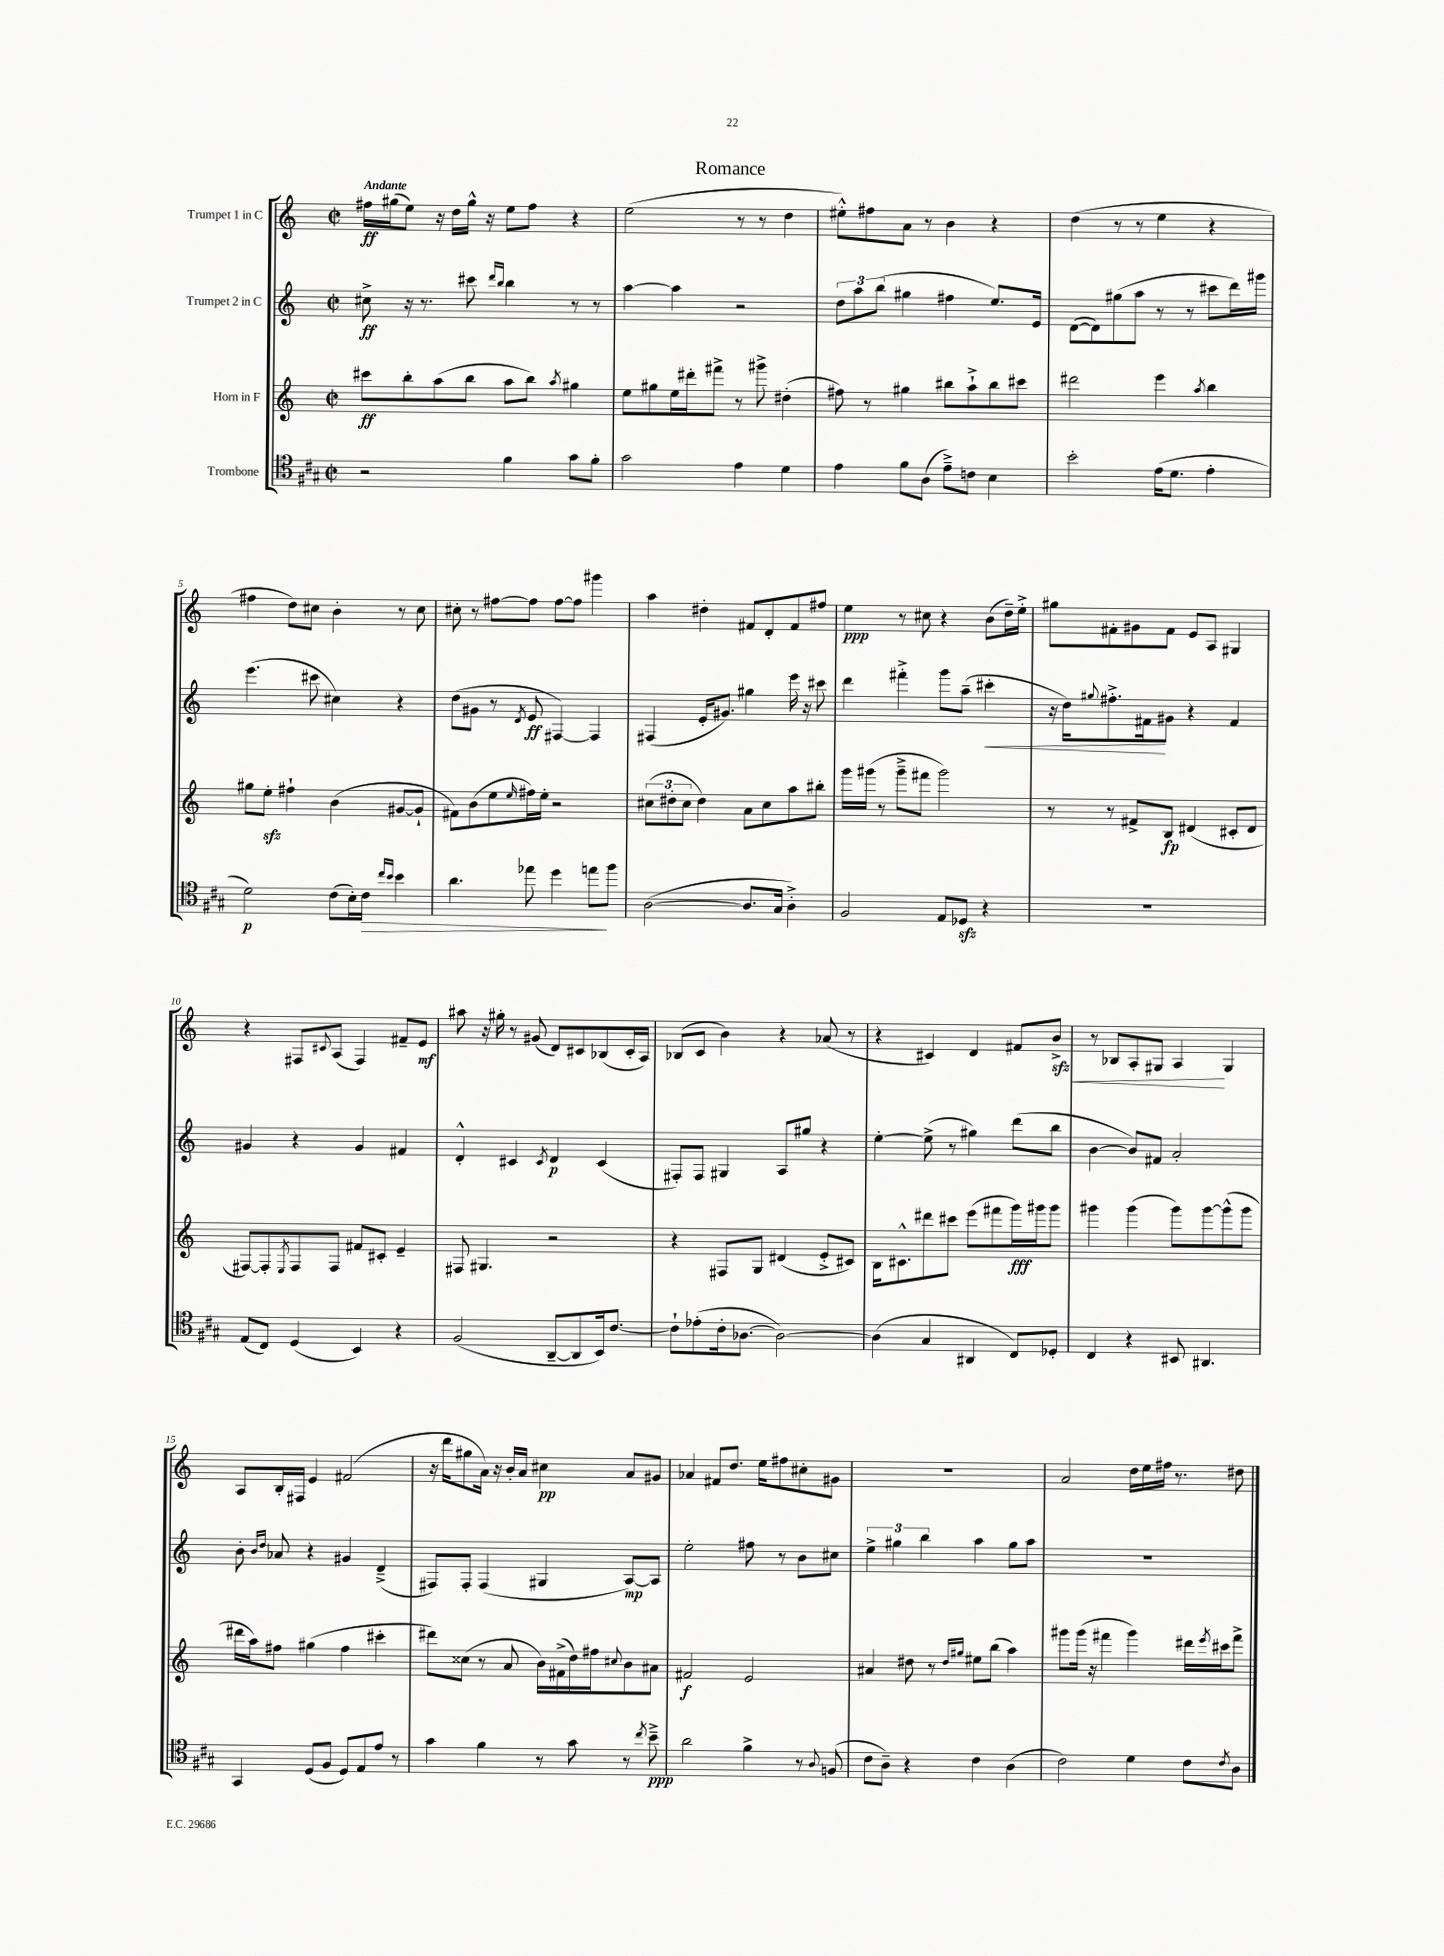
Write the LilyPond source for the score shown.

\header { title = "Romance" }
<<
\new StaffGroup <<
\new Staff = "s0" \with { instrumentName = "Trumpet 1 in C" } {
    \clef treble \key c \major \defaultTimeSignature \time 2/2 \tempo "Andante"
    fis''16\ff gis''16( e''8) r16 d''16 gis''16-^ r16 e''8 fis''8 r4 |
    e''2( r8 r8 d''4 |
    eis''8-.-^) fis''8 a'8 r8 b'4 r4 |
    d''4( r8 r8 e''4 r4 |
    fis''4 d''8) cis''8 b'4-. r8 cis''8 |
    cis''8-. r8 fis''8~ fis''8 fis''8~ fis''8 gis'''4 |
    a''4 dis''4-. fis'8 d'8-. fis'8 fis''8 |
    e''4\ppp r8 cis''8 r4 b'8( d''16--) e''16-.-> |
    gis''8 fis'8-. gis'8 fis'8 e'8 a8 gis4 |
    r4 fis8 \appoggiatura { cis'8 } a8( fis4) fis'8-- e'8\mf |
    ais''8 r16 gis''16-. r8 gis'8( d'8) cis'8 bes8( cis'16-. a16) |
    bes8( c'8 b'4) r4 aes'8( r8 |
    r4 cis'4) d'4 fis'8 b'8->\sfz\< |
    r8 bes8 a8-. gis8 a4\! gis4 |
    a8 b16-. fis16 e'4 fis'2( |
    r16 d'''16 gis''8 a'16) r16 b'16-. a'16 cis''4\pp a'8 gis'8 |
    aes'4 fis'8 d''8. e''16 fis''8 cis''8-. gis'8 |
    R1 |
    a'2 d''16 e''16 fis''16 r8. dis''8 \bar "|." |
}
\new Staff = "s1" \with { instrumentName = "Trumpet 2 in C" } {
    \clef treble \key c \major \defaultTimeSignature \time 2/2
    cis''8->\ff r16 r8. cis'''8 \grace { d'''16 b''16 } b''4 r8 r8 |
    a''4~ a''4 r2 |
    \tuplet 3/2 { d''8 a''8 b''8( } gis''4 fis''4 e''8.) e'16 |
    d'8~( d'8) gis''8( a''8 r8 r8 cis'''8 d'''16) gis'''16 |
    e'''4.( cis'''8 cis''4) r4 |
    d''8( gis'8 r8 \acciaccatura { d'8 } e'8\ff fis4~) fis4 |
    fis4( e'16-. gis'8.) gis''4 e'''16 r16 cis'''8 |
    d'''4 fis'''4-.-> g'''8 a''8--( cis'''4-.\< |
    r16 d''16) \appoggiatura { gis''8 } fis''8.-.-> fis'16\! gis'8 r4 fis'4 |
    gis'4 r4 gis'4 fis'4 |
    d'4-.-^ cis'4 \acciaccatura { cis'8 } d'4\p cis'4( |
    fis8-.) fis8 gis4 a8 gis''8 r4 |
    e''4~-. e''8->( r8 gis''4) d'''8( b''8 |
    b'4~ b'8) fis'8 a'2-. |
    b'8-. \grace { b'16 d''16 } aes'8 r4 gis'4 d'4--->( |
    fis8) fis8-. fis4( gis4 a8~\mp) a8 |
    e''2-. fis''8 r8 b'8 cis''8 |
    \tuplet 3/2 { e''4-> gis''4 b''4 } a''4 gis''8 a''8 |
    R1 \bar "|." |
}
\new Staff = "s2" \with { instrumentName = "Horn in F" } {
    \clef treble \key c \major \defaultTimeSignature \time 2/2
    cis'''8\ff b''8-. a''8( b''8 a''8 b''8) \acciaccatura { a''8 } gis''4 |
    e''8 gis''8 e''16 dis'''16-. fis'''8-> r8 gis'''8-> dis''4-.( |
    fis''8) r8 gis''4 bis''8 a''8-!-> bis''8 cis'''8 |
    dis'''2 e'''4 \acciaccatura { a''8 } b''4 |
    gis''8 e''8-.\sfz fis''4-! b'4( gis'8~ gis'8-! |
    fis'8) b'8( e''8 \grace { e''16 } fis''16) e''16-. r2 |
    \tuplet 3/2 { cis''8( dis''8-. cis''8 } dis''4) a'8 cis''8 a''8 bis''8-. |
    g'''16 gis'''16( r8 gis'''8---> fis'''8 gis'''2) |
    r8 r8 fis'8-> b8\fp dis'4( cis'8-. dis'8 |
    fis8~) fis8-. \acciaccatura { e8 } fis8 fis8 fis'8 cis'8-. e'4-- |
    fis8 gis4. r2 |
    r4 fis8 g8 dis'4( e'8-.-> cis'8) |
    b16 cis'8.-^ dis'''8 cis'''8 e'''8( fis'''8 g'''16\fff) gis'''16 gis'''8 |
    gis'''4 gis'''4( gis'''8) gis'''8~ gis'''8-^( gis'''8 |
    dis'''16 a''16) fis''8 gis''4( fis''4 cis'''4-. |
    dis'''8) cisis''8( r8 a'8 b'16) fis'16->( d''16) fis''16 \appoggiatura { cis''8 } b'8 ais'8 |
    fis'2\f e'2 |
    ais'4 dis''8 r8 \grace { dis''16 gis''16 } eis''8 b''8( a''4) |
    gis'''8 gis'''16( r16 fis'''4 gis'''4) dis'''16 \acciaccatura { e'''8 } cis'''16 fis'''8-> \bar "|." |
}
\new Staff = "s3" \with { instrumentName = "Trombone" } {
    \clef tenor \key a \major \defaultTimeSignature \time 2/2
    r2 fis'4 gis'8 fis'8-. |
    gis'2 e'4 d'4 |
    e'4 fis'8 a8( e'8--->) c'8 b4 |
    b'2-. e'16( d'8. e'4-. |
    d'2\p) cis'8( b16-.) cis'16\> \grace { cis''16 b'16 } b'4 |
    a'4. ees''8 d''4 e''8\! fis''8 |
    a2~( a8. gis16 a4-.->) |
    fis2 e8 des8\sfz r4 |
    R1 |
    e8( cis8) d4( b,4) r4 |
    fis2( a,8~-- a,8 b,16) cis'8.~ |
    cis'8-! ees'8-.( cis'16-. aes8.~ aes2~) |
    aes4( gis4 ais,4 cis8) des8-. |
    cis4 r4 bis,8 ais,4. |
    gis,4 d8( fis8 d8) e8 e'8 r8 |
    gis'4 fis'4 r8 gis'8 r8 \acciaccatura { cis''8 } b'8--->\ppp |
    a'2 fis'4-> r8 \appoggiatura { a8 } f8( |
    cis'8 a8--) r4 cis'4 a4( |
    cis'2) d'4 cis'8 \acciaccatura { cis'8 } a8 \bar "|." |
}
>>
>>
